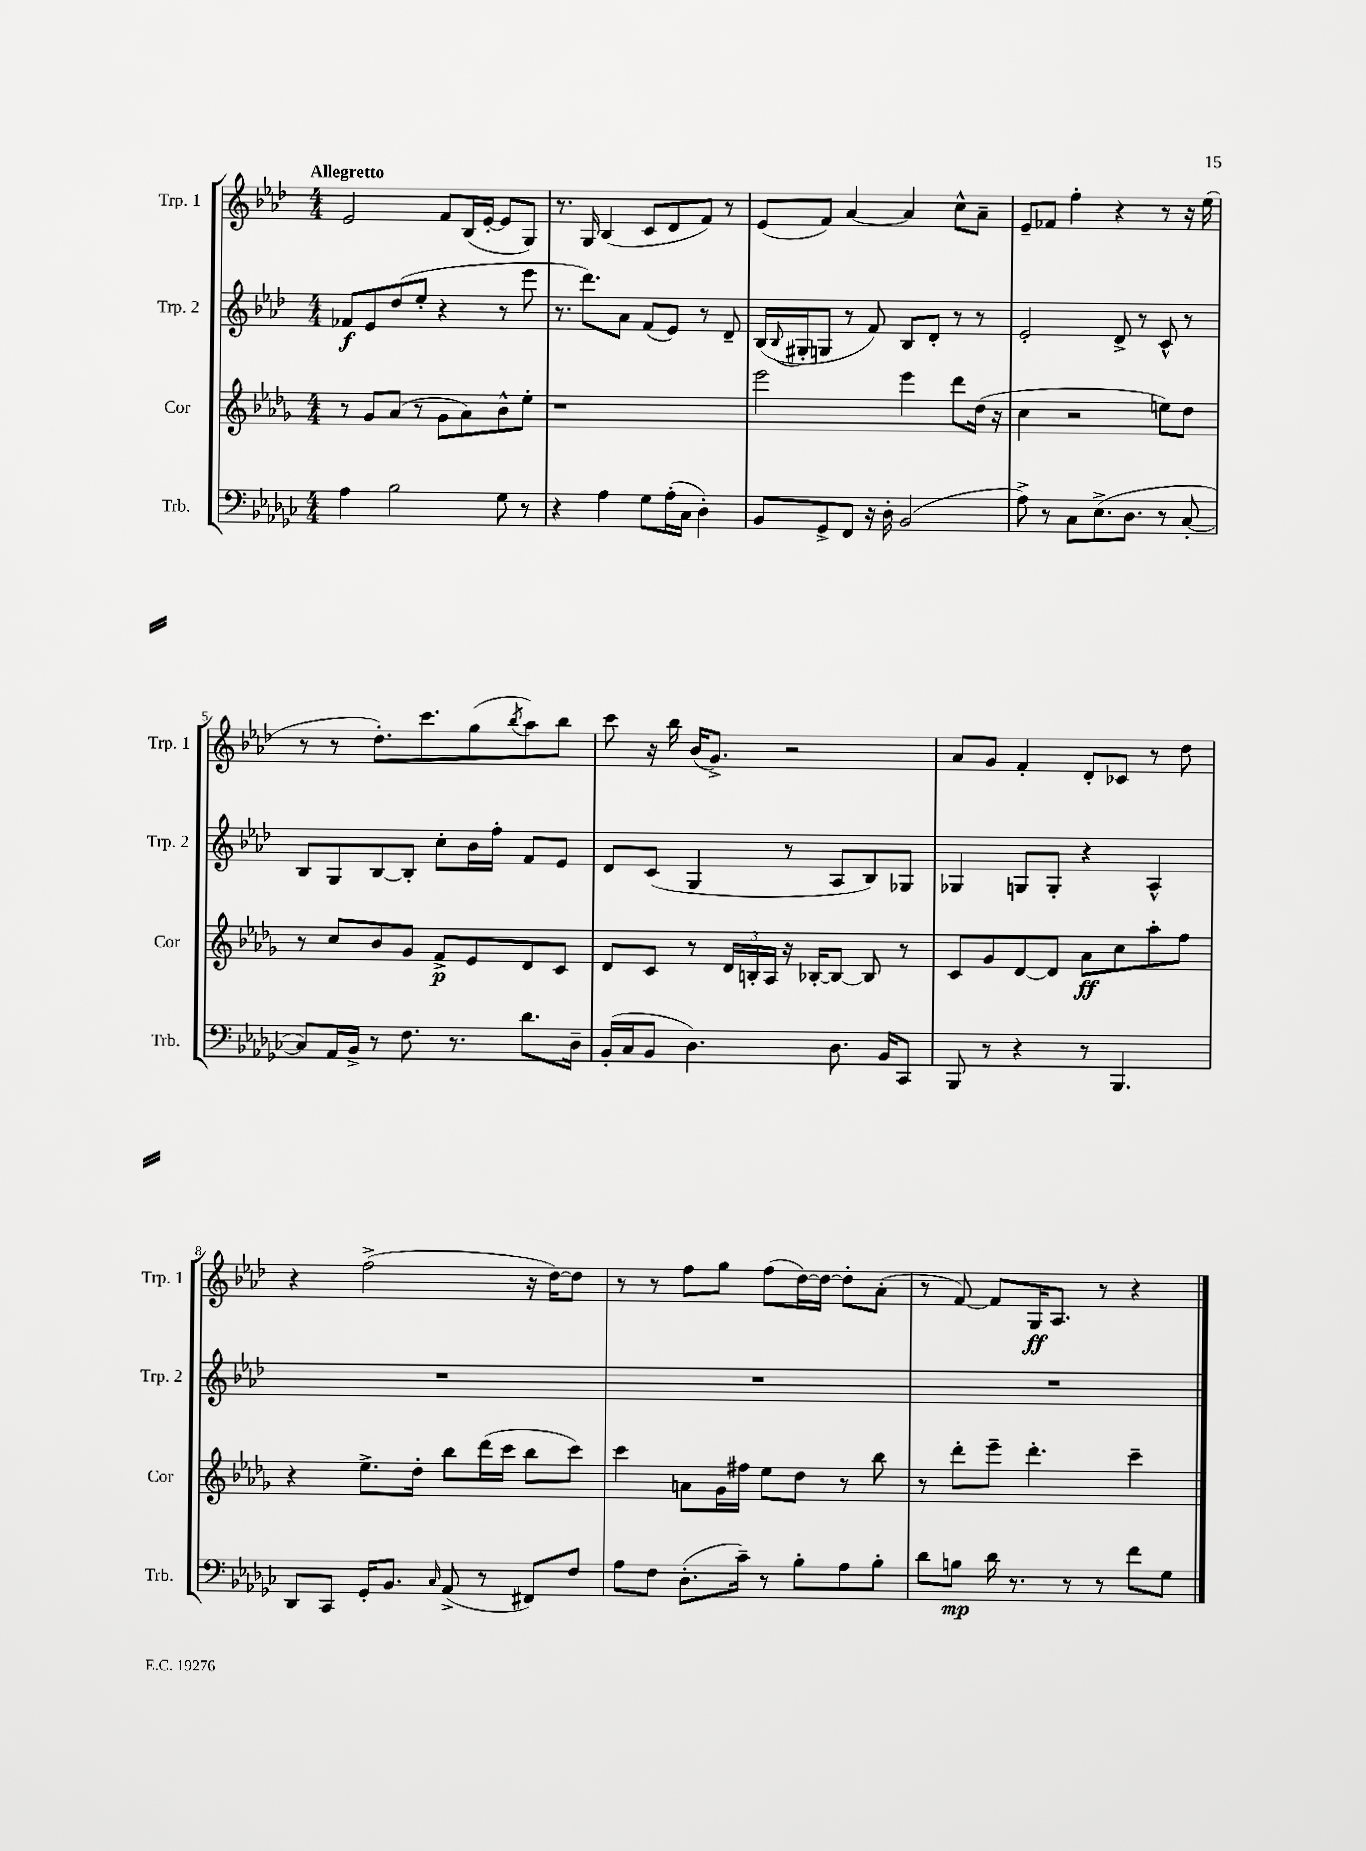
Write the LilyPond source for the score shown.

<<
\new StaffGroup <<
\new Staff = "s0" \with { instrumentName = "Trp. 1" shortInstrumentName = "Trp. 1" } {
    \clef treble \key aes \major \numericTimeSignature \time 4/4 \tempo "Allegretto"
    ees'2 f'8 bes16( ees'16~-. ees'8 g8) |
    r8. g16 bes4( c'8 des'8 f'8) r8 |
    ees'8( f'8) aes'4~ aes'4 c''8-^ aes'8-- |
    ees'8-- fes'8 f''4-. r4 r8 r16 ees''16( |
    r8 r8 des''8.-.) c'''8. g''8( \acciaccatura { bes''8 } aes''8) bes''8 |
    c'''8 r16 bes''16 bes'16( g'8.->) r2 |
    aes'8 g'8 f'4-. des'8-. ces'8 r8 des''8 |
    r4 f''2->( r16 des''16~) des''8 |
    r8 r8 f''8 g''8 f''8( des''16~) des''16~ des''8-. aes'8-.( |
    r8 f'8~) f'8 g16\ff aes8. r8 r4 \bar "|." |
}
\new Staff = "s1" \with { instrumentName = "Trp. 2" shortInstrumentName = "Trp. 2" } {
    \clef treble \key aes \major \numericTimeSignature \time 4/4
    fes'8\f ees'8 des''8( ees''8-. r4 r8 ees'''8 |
    r8. des'''8.) aes'8 f'8( ees'8) r8 des'8-- |
    bes16( \appoggiatura { bes8 } gis16-. g8 r8 f'8) bes8 des'8-. r8 r8 |
    ees'2-. des'8-> r8 c'8-^ r8 |
    bes8 g8 bes8~ bes8-. c''8-. bes'16 f''16-. f'8 ees'8 |
    des'8 c'8( g4 r8 aes8 bes8) ges8 |
    ges4 g8 g8-. r4 aes4-^ |
    R1 |
    R1 |
    R1 \bar "|." |
}
\new Staff = "s2" \with { instrumentName = "Cor" shortInstrumentName = "Cor" } {
    \clef treble \key des \major \numericTimeSignature \time 4/4
    r8 ges'8 aes'8( r8 ges'8 aes'8) bes'8-^ ees''8-. |
    r1 |
    ees'''2 ees'''4 des'''8 des''16( r16 |
    c''4 r2 e''8) des''8 |
    r8 c''8 bes'8 ges'8 f'8->\p ees'8 des'8 c'8 |
    des'8 c'8 r8 \tuplet 3/2 { des'16 b16-. aes16 } r16 bes16~-. bes8~ bes8 r8 |
    c'8 ges'8 des'8~ des'8 aes'8\ff c''8 aes''8-. f''8 |
    r4 ees''8.-> des''16-. bes''8 des'''16( c'''16 bes''8 c'''8) |
    c'''4 a'8 ges'16 fis''16 ees''8 des''8 r8 bes''8 |
    r8 des'''8-. ees'''8-- des'''4.-. c'''4-- \bar "|." |
}
\new Staff = "s3" \with { instrumentName = "Trb." shortInstrumentName = "Trb." } {
    \clef bass \key ges \major \numericTimeSignature \time 4/4
    aes4 bes2 ges8 r8 |
    r4 aes4 ges8 aes16-.( ces16 des4-.) |
    bes,8 ges,8-> f,8 r16 des16-. bes,2( |
    aes8->) r8 ces8 ees8.->( des8. r8 ces8~-. |
    ces8) aes,16 bes,16-> r8 f8. r8. des'8. des16-- |
    bes,16-.( ces16 bes,8 des4.) des8. bes,16 ces,8 |
    bes,,8 r8 r4 r8 bes,,4. |
    des,8 ces,8 ges,16-. bes,8. \grace { ces16 } aes,8->( r8 fis,8) f8 |
    aes8 f8 des8.-.( ces'16--) r8 bes8-. aes8 bes8-. |
    des'8 b8\mp des'16 r8. r8 r8 f'8 ges8 \bar "|." |
}
>>
>>
